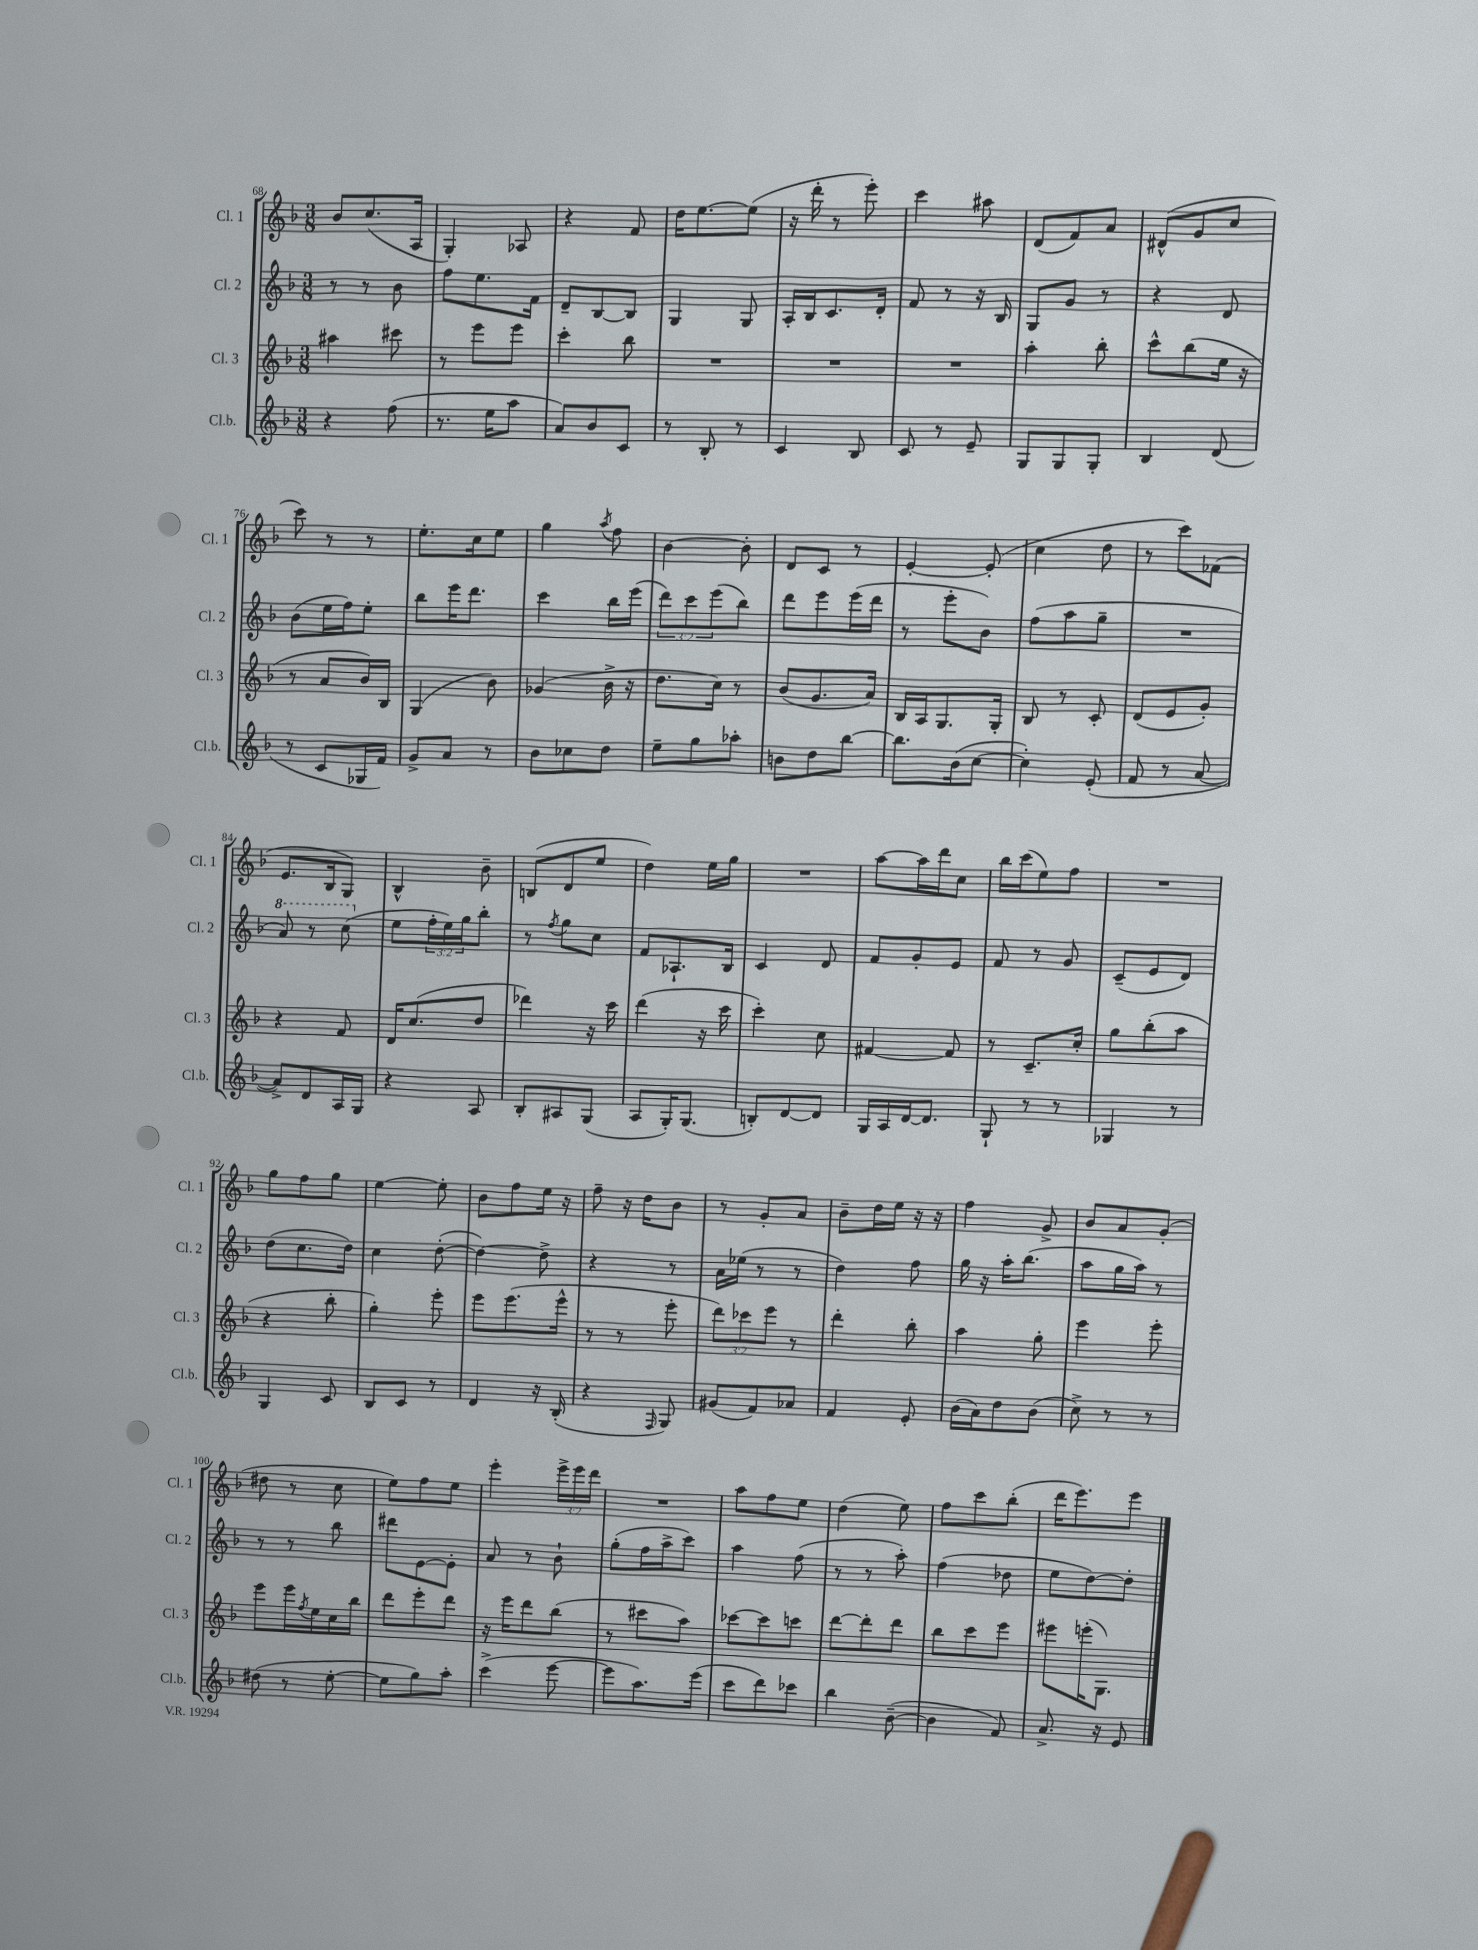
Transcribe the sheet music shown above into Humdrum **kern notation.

**kern	**kern	**kern	**kern
*staff4	*staff3	*staff2	*staff1
*clefG2	*clefG2	*clefG2	*clefG2
*k[b-]	*k[b-]	*k[b-]	*k[b-]
*M3/8	*M3/8	*M3/8	*M3/8
4r	4aa#	8r	8b-
.	.	8r	(8.cc
(8ff	8ccc#	8b-	.
.	.	.	16A
=	=	=	=
8.r	8r	8ff	4G')
.	8eee	8.ee	.
16ee	.	.	.
8aa	8eee	.	8A-
.	.	16f	.
=	=	=	=
8a)	4ccc'	8d~	4r
8b-	.	[8B-	.
8c	8bb-	8B-]	8f
=	=	=	=
8r	4.r	4G	16dd
.	.	.	[8.ee
8B-'	.	.	.
8r	.	8G	(8ee]
=	=	=	=
4c	4.r	16A'	16r
.	.	16B-	16ddd'
.	.	8.c	8r
8B-	.	.	8eee')
.	.	16d'	.
=	=	=	=
8c	4.r	8f	4ccc
8r	.	8r	.
8e~	.	16r	8aa#
.	.	16B-	.
=	=	=	=
8G	4aa'	8G	(8d
8G	.	8g	8f)
8G'	8bb-'	8r	8a
=	=	=	=
4B-	8ccc^^	4r	(8d#^^
.	(8bb-	.	8g
(8d	16ee	8d	8cc
.	16r	.	.
=	=	=	=
8r	8r	(8b-	8ccc)
8c	8a	16ee	8r
.	.	16ff)	.
16G-	16b-)	8ee'	8r
16f)	16B-	.	.
=	=	=	=
8g^	(4G	8bb-	8.ee'
8a	.	16eee	.
.	.	8.ddd	16cc
8r	8b-)	.	8ee
=	=	=	=
8b-	(4g-	4ccc	4gg
8cc-	.	.	.
.	.	.	8qaa
8dd	16b-^	16bb-	8ff
.	16r	(16eee	.
=	=	=	=
8ee~	8.dd	12ddd)	[4b-
.	.	12ccc	.
8gg	.	.	.
.	.	(12eee	.
.	16cc)	.	.
8aa-'	8r	8bb-)	8b-']
=	=	=	=
8b	(8b-	8ddd	8d
8dd	8.g	8eee	8c
[8bb-	.	(16eee	8r
.	16a)	16ddd	.
=	=	=	=
8.bb-]	16B-	8r	[4e'
.	16A	.	.
.	8.G	8eee'	.
(16b-	.	.	.
[8cc	.	8b-)	(8e']
.	16G'	.	.
=	=	=	=
4cc'])	8B-	(8ff	4cc
.	8r	8aa	.
(8e'	8c'	8gg~	8dd
=	=	=	=
8f	(8d	4.r	8r
8r	8e	.	8ccc)
[8a	8g')	.	(8f-
=	=	=	=
8a^])	4r	8aa)	8.e
8d	.	8r	.
.	.	.	16B-
16A	8f	(8ccc	8G)
16G	.	.	.
=	=	=	=
4r	16d	8ee	4B-^^
.	(8.cc	.	.
.	.	24ff'	.
.	.	24ee)	.
.	.	24gg	.
8A	8dd	8bb-'	8b-~
=	=	=	=
8B-'	4ddd-)	8r	(8B
.	.	8qff	.
8A#	.	8gg	8d
(8G	16r	8cc	8ee
.	16ccc	.	.
=	=	=	=
8A	(4ddd	8f	4dd)
16G')	.	8.A-`	.
(8.G	.	.	.
.	16r	.	16ee
.	16ccc	16B-	16gg
=	=	=	=
8B')	4ccc')	4c	4.r
[8d	.	.	.
8d]	8cc	8d	.
=	=	=	=
16G	[4f#	8f	[8aa
16A	.	.	.
[16d	.	8g'	16aa]
8.d]	.	.	16ddd
.	8f#]	8e	8cc
=	=	=	=
8G`	8r	8f	16bb-
.	.	.	(16ccc
8r	8.c~	8r	8ee)
8r	.	8g	8ff
.	16cc'	.	.
=	=	=	=
4G-	8gg	(8c~	4.r
.	(8bb-'	8e	.
8r	8aa	8d)	.
=	=	=	=
4G	4r	(8dd	8gg
.	.	8.cc	8ff
8c	8bb-'	.	8gg
.	.	16dd)	.
=	=	=	=
8B-	4gg')	4cc	[4ee
8c	.	.	.
8r	8eee'	([8dd'	8ee']
=	=	=	=
4d	8eee	4dd_)	8b-
.	(8.eee	.	8ff
16r	.	8dd^]	16ee
(16B-'	16eee^^	.	16r
=	=	=	=
4r	8r	4r	8ff~
.	8r	.	16r
.	.	.	16dd
16qqF	.	.	.
8G)	8eee'	8r	8b-
=	=	=	=
(8g#	12ddd)	16a	8r
.	.	(16ee-	.
.	12ccc-	.	.
8f)	.	8r	8g'
.	12eee	.	.
8a-	8r	8r	8a
=	=	=	=
4f	4ddd'	4dd)	8b-~
.	.	.	16dd
.	.	.	16ee
8e'	8bb-'	8ff	16r
.	.	.	16r
=	=	=	=
(16b-	4aa	16gg	4ff
16a)	.	16r	.
8dd	.	16aa'	.
.	.	(8.bb-	.
(8b-	8gg'	.	8g^
=	=	=	=
8cc^)	4eee	8aa	8b-
8r	.	16gg	8a
.	.	16aa)	.
8r	8eee'	8r	(8g'
=	=	=	=
(8dd#	8eee	8r	8dd#
8r	16eee	8r	8r
.	8qff	.	.
.	16ee	.	.
[8ee'	16cc	8bb-	8cc
.	16bb-	.	.
=	=	=	=
8ee]	8ddd	8ddd#	8ee)
8gg)	8eee'	[8e	8ff
8aa'	8ddd	8e']	8ee
=	=	=	=
(4ccc^	16r	8a	4eee'
.	16eee	.	.
.	8ddd	8r	.
[8eee	(8bb-	8b-`	24eee^
.	.	.	24eee
.	.	.	24ddd
=	=	=	=
8eee]	8r	(8gg'	4.r
8.aa)	8ccc#	16ff	.
.	.	16aa^	.
.	8aa)	8ccc)	.
(16eee	.	.	.
=	=	=	=
8ccc	[8ccc-	4aa	8aa
8ddd)	8ccc-]	.	8ff
8ccc-	8ccc	(8ff	8ee
=	=	=	=
4bb-	[8ddd	8r	(4dd
.	8ddd']	8r	.
([8b-~	8ddd	8aa')	8ee)
=	=	=	=
4b-]	8bb-	(4ff	8ff
.	8ccc	.	8ccc
8f)	8eee	8dd-	(8bb-'
=	=	=	=
8.a^	8eee#	8ee	16ddd
.	.	.	8.eee)
.	(16eee'	[8dd)	.
16r	8.G)	.	.
8e	.	8dd']	8eee
==	==	==	==
*-	*-	*-	*-
